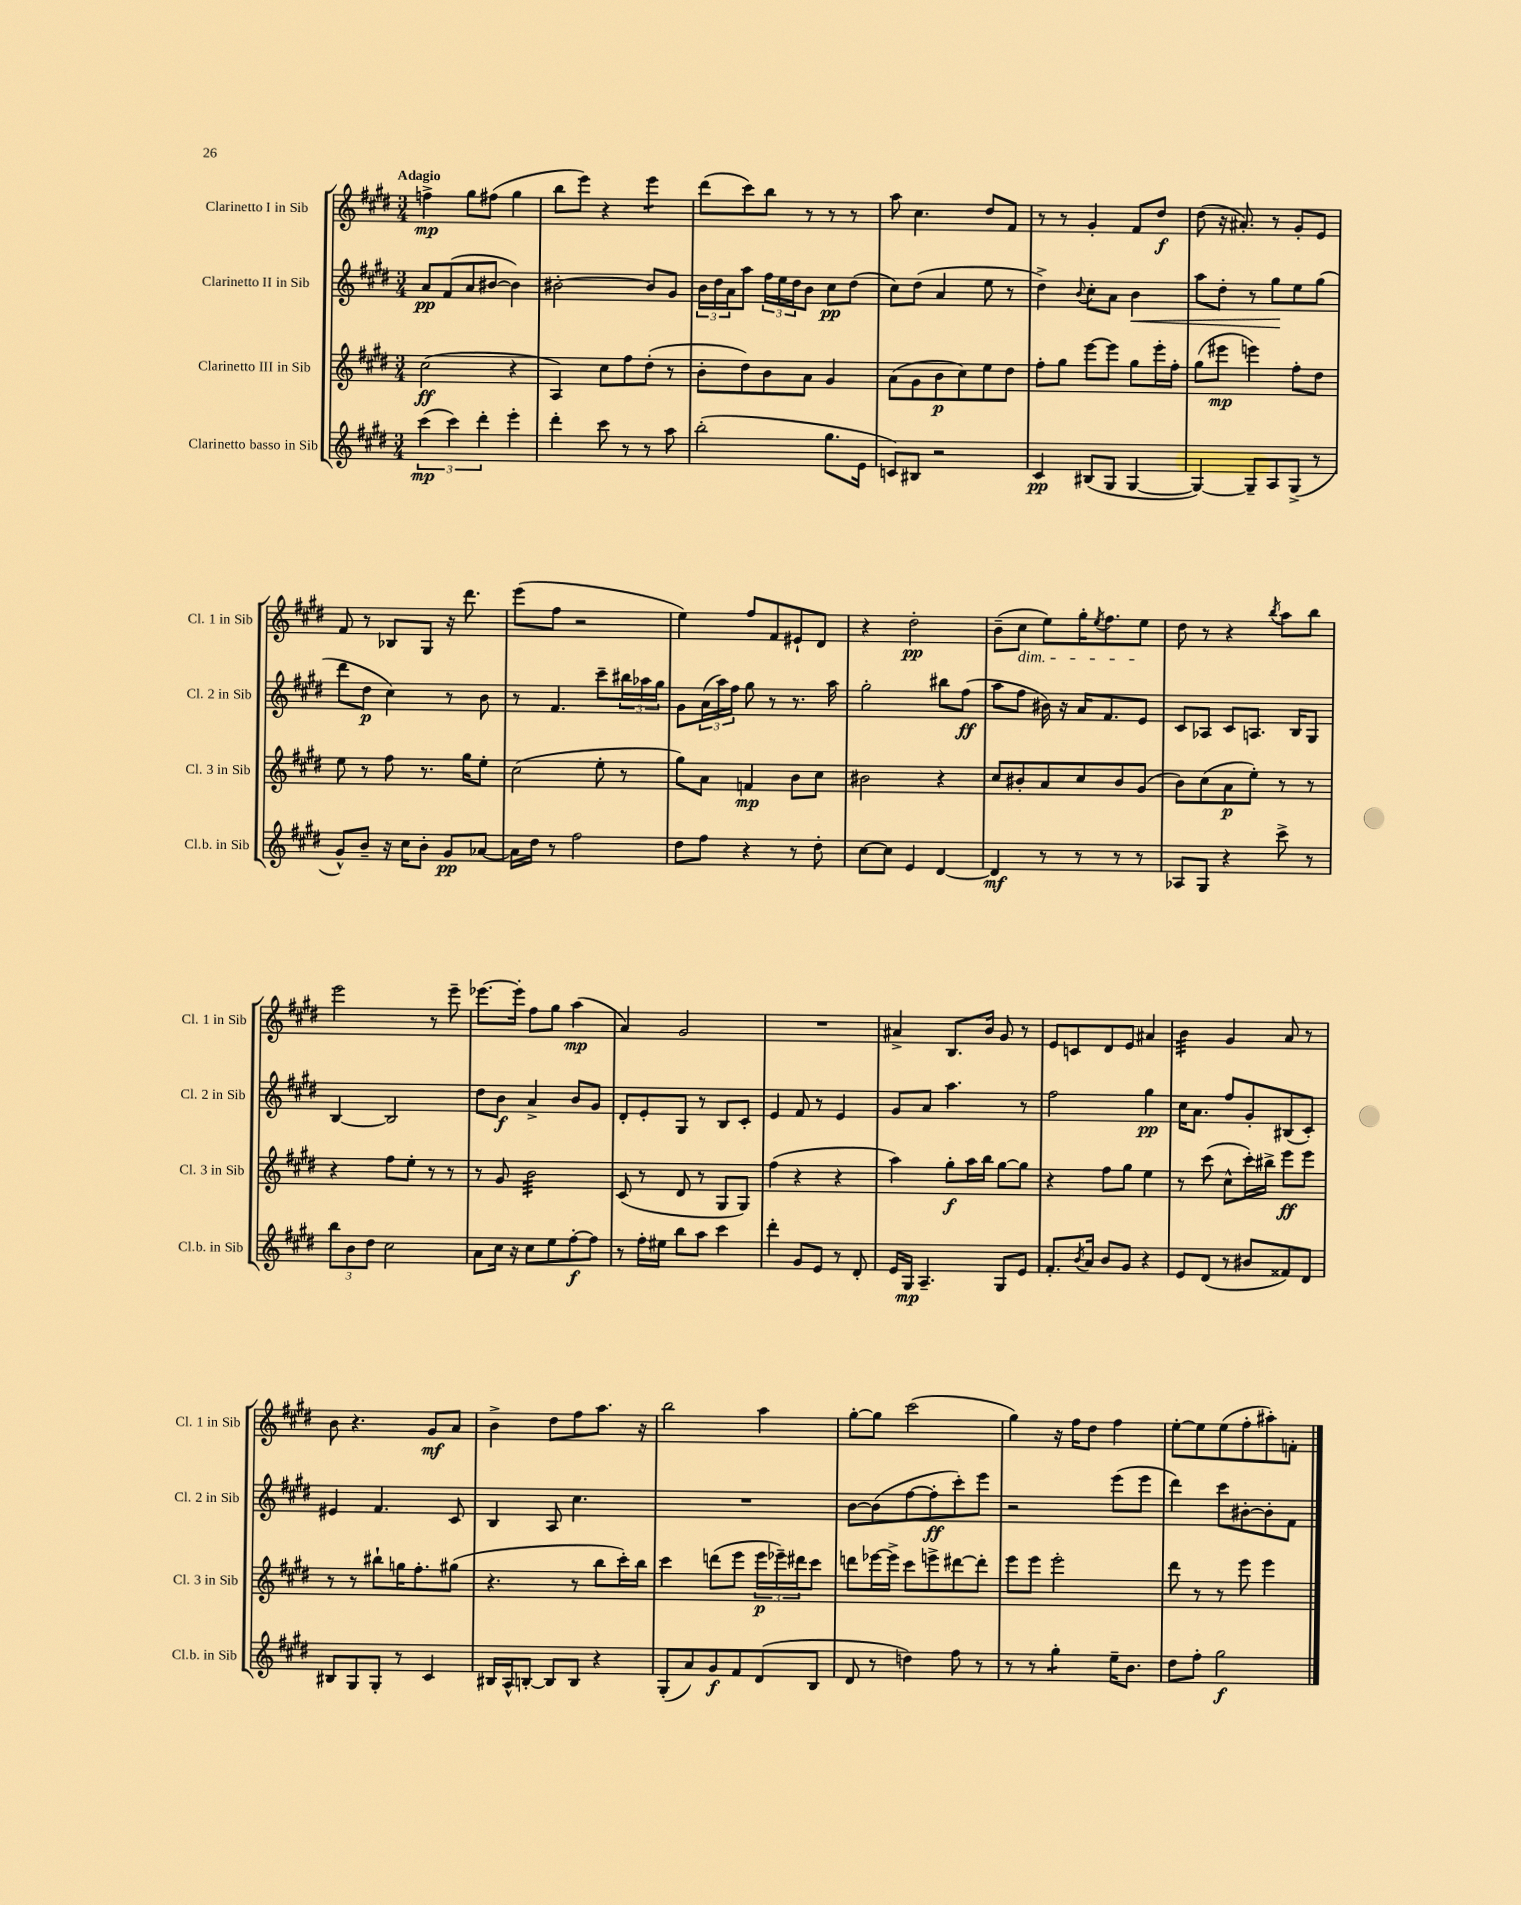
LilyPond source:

<<
\new StaffGroup <<
\new Staff = "s0" \with { instrumentName = "Clarinetto I in Sib" shortInstrumentName = "Cl. 1 in Sib" } {
    \clef treble \key e \major \numericTimeSignature \time 3/4 \tempo "Adagio"
    f''4->\mp gis''8 fis''8( gis''4 |
    b''8 e'''8) r4 e'''4:8 |
    dis'''8( cis'''8) b''8 r8 r8 r8 |
    a''8 cis''4. dis''8 fis'8 |
    r8 r8 gis'4-. fis'8 dis''8\f |
    dis''8( r16 ais'8.-.) r8 gis'8-. e'8 |
    fis'8 r8 bes8 gis8 r16 dis'''8. |
    e'''8( fis''8 r2 |
    e''4) fis''8 fis'8 eis'8-! dis'8 |
    r4 dis''2-.\pp |
    b'8--( cis''8\dim e''8) gis''16-. \acciaccatura { e''8 } fis''8. e''8\! |
    dis''8 r8 r4 \acciaccatura { b''8 } a''8 b''8 |
    e'''2 r8 e'''8-- |
    ees'''8.~ ees'''16-. fis''8 gis''8 a''4\mp( |
    a'4) gis'2 |
    R2. |
    ais'4-> b8. b'16 gis'8 r8 |
    e'8 c'8 dis'8 e'8 ais'4 |
    b'4:32 gis'4 a'8 r8 |
    b'8 r4. gis'8\mf a'8 |
    b'4-> dis''8 fis''8 a''8. r16 |
    b''2 a''4 |
    gis''8~-. gis''8 cis'''2( |
    gis''4) r16 fis''16 dis''8 fis''4 |
    e''8~-. e''8 e''8( fis''8-. ais''8-.) f'8-. \bar "|." |
}
\new Staff = "s1" \with { instrumentName = "Clarinetto II in Sib" shortInstrumentName = "Cl. 2 in Sib" } {
    \clef treble \key e \major \numericTimeSignature \time 3/4
    a'8\pp fis'8( a'8 bis'8~ bis'4) |
    bis'2~-. bis'8 gis'8 |
    \tuplet 3/2 { b'16 dis''16 a'16 } a''8 \tuplet 3/2 { fis''16 e''16 dis''16 } b'8 cis''8\pp dis''8( |
    cis''8) dis''8( a'4 e''8 r8 |
    dis''4->) \appoggiatura { b'8 } cis''8-. a'8 b'4\< |
    a''8 dis''8-. r8 gis''8\! e''8 gis''8( |
    dis'''8 dis''8\p cis''4) r8 b'8 |
    r8 fis'4. cis'''8-- \tuplet 3/2 { bis''16 aes''16 gis''16 } |
    gis'8 \tuplet 3/2 { a'16( a''16) fis''16 } gis''8 r8 r8. a''16 |
    gis''2-. bis''8 fis''8\ff( |
    a''8 fis''8 bis'16) r16 a'16 fis'8. e'8 |
    cis'8 aes8 cis'8 a8. b16 gis8 |
    b4~ b2 |
    dis''8 b'8\f a'4-> b'8 gis'8 |
    dis'8-. e'8-. gis8 r8 b8 cis'8-. |
    e'4 fis'8 r8 e'4 |
    gis'8 a'8 a''4. r8 |
    fis''2 gis''4\pp |
    cis''16 a'8. fis''8 gis'8-. bis8( cis'8-.) |
    eis'4 fis'4. cis'8 |
    b4 a8 cis''4. |
    R2. |
    b'8~ b'8( fis''8~ fis''8-.\ff cis'''8-.) e'''8 |
    r2 e'''8( e'''8 |
    dis'''4) cis'''8 bis'8~-. bis'8-. fis'8 \bar "|." |
}
\new Staff = "s2" \with { instrumentName = "Clarinetto III in Sib" shortInstrumentName = "Cl. 3 in Sib" } {
    \clef treble \key e \major \numericTimeSignature \time 3/4
    cis''2\ff( r4 |
    a4) cis''8 fis''8 dis''8-.( r8 |
    b'8-. dis''8) b'8 a'8 gis'4 |
    a'8( gis'8 b'8\p cis''8) e''8 dis''8 |
    fis''8-. gis''8 e'''8~ e'''8 gis''8 e'''16-. fis''16-. |
    gis''8( eis'''8\mp e'''4) fis''8-. dis''8 |
    e''8 r8 fis''8 r8. gis''16 e''8-. |
    cis''2( e''8-. r8 |
    gis''8) a'8 f'4\mp b'8 cis''8 |
    bis'2 r4 |
    cis''8 bis'8-. a'8 cis''8 bis'8 gis'8( |
    b'8) cis''8( a'8\p e''8-.) r8 r8 |
    r4 fis''8 e''8-. r8 r8 |
    r8 gis'8 b'2:32 |
    cis'8( r8 dis'8 r8 gis8 gis8) |
    fis''4( r4 r4 |
    a''4) gis''8-.\f a''16 b''16 gis''8~ gis''8 |
    r4 fis''8 gis''8 e''4 |
    r8 cis'''8( cis''8-^ cis'''16-.) bis''16-> e'''8\ff e'''8 |
    r8 r8 bis''8-! g''16 fis''8.-. gis''8( |
    r4. r8 b''8 cis'''16-.) b''16 |
    cis'''4 d'''8( e'''8 \tuplet 3/2 { e'''16\p ees'''16--) dis'''16 } cis'''8 |
    d'''8 ees'''16~ ees'''16-> cis'''8 e'''8-> dis'''8~ dis'''8-. |
    e'''8 e'''8 e'''2-. |
    dis'''8 r8 r8 e'''8 e'''4 \bar "|." |
}
\new Staff = "s3" \with { instrumentName = "Clarinetto basso in Sib" shortInstrumentName = "Cl.b. in Sib" } {
    \clef treble \key e \major \numericTimeSignature \time 3/4
    \tuplet 3/2 { cis'''4\mp( cis'''4) dis'''4-. } e'''4-. |
    dis'''4-. cis'''8 r8 r8 a''8 |
    b''2-.( gis''8. e'16 |
    c'8) bis8 r2 |
    cis'4\pp bis8( gis8 gis4~ |
    gis4~) gis8-- a8 gis8->( r8 |
    gis'8-^) b'8-- r16 cis''16 b'8-. gis'8\pp aes'8~ |
    aes'16 dis''16 r8 fis''2 |
    dis''8 fis''8 r4 r8 dis''8-. |
    cis''8~ cis''8 e'4 dis'4~ |
    dis'4\mf r8 r8 r8 r8 |
    aes8 gis8 r4 cis'''8-> r8 |
    \tuplet 3/2 { b''8 b'8 dis''8 } cis''2 |
    a'8 cis''16 r16 cis''8 e''8 fis''8~-.\f fis''8 |
    r8 fis''16-. eis''16 b''8 a''8 cis'''4 |
    dis'''4-. gis'8 e'8 r8 dis'8-. |
    e'16 gis16\mp a4.-- gis8 e'8 |
    fis'8.-. \acciaccatura { b'8 } a'16 b'8 gis'8 r4 |
    e'8 dis'8( r8 bis'8 fisis'8) dis'8 |
    bis8 gis8 gis8-. r8 cis'4 |
    bis16 a16-^ b8~-. b8 b8 r4 |
    gis8-.( a'8) gis'8\f fis'8 dis'8( b8 |
    dis'8 r8 d''4) fis''8 r8 |
    r8 r8 gis''4:8-. e''16-- b'8. |
    dis''8 fis''8-. gis''2\f \bar "|." |
}
>>
>>
\layout { \context { \Score \remove "Bar_number_engraver" } }
